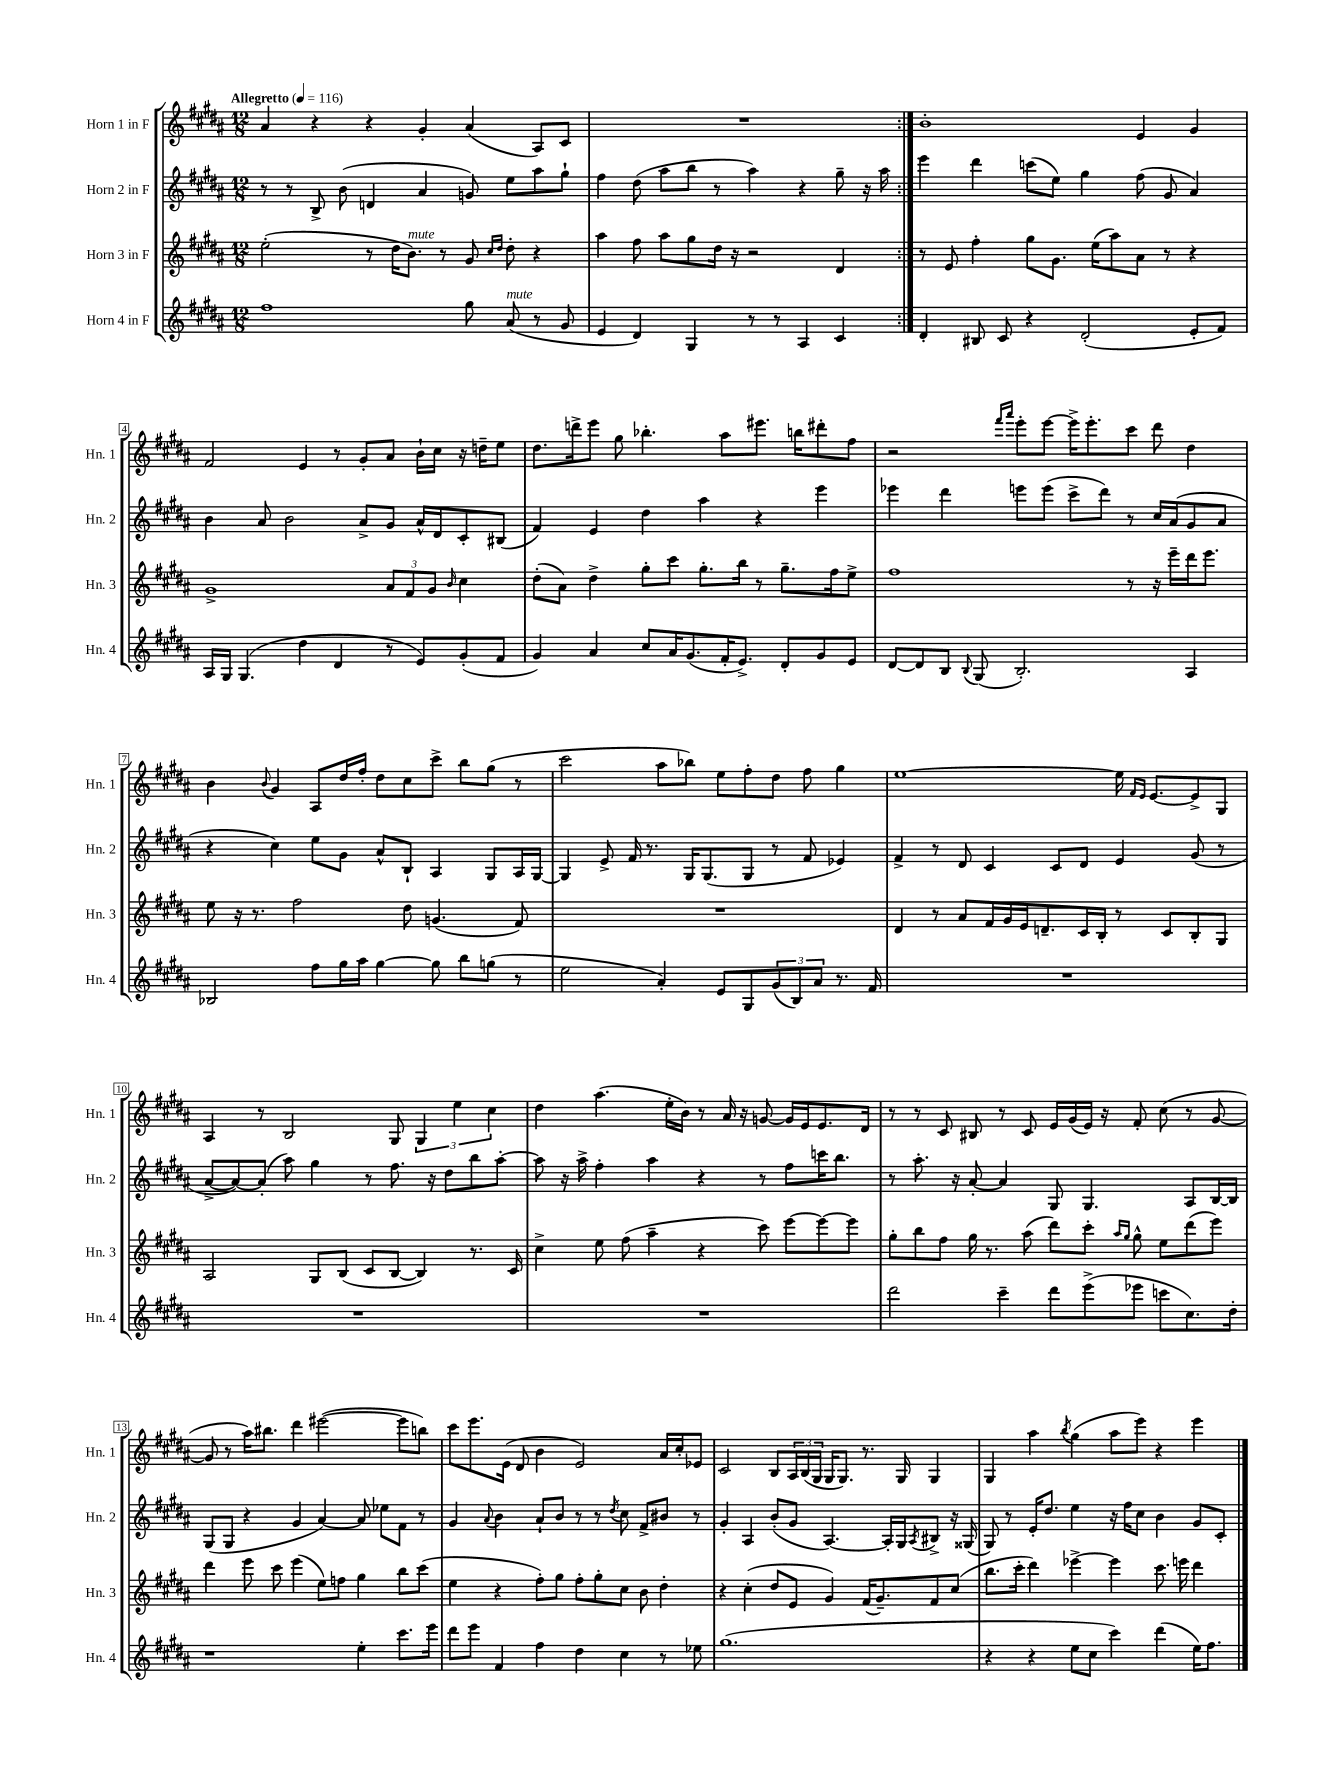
<<
\new StaffGroup <<
\new Staff = "s0" \with { instrumentName = "Horn 1 in F" shortInstrumentName = "Hn. 1" } {
    \clef treble \key b \major \numericTimeSignature \time 12/8 \tempo "Allegretto" 4 = 116
    \repeat volta 2 { ais'4 r4 r4 gis'4-. ais'4( ais8) cis'8 |
    R1. | }
    b'1-. e'4 gis'4 |
    fis'2 e'4 r8 gis'8-. ais'8 b'16-! cis''16 r16 d''16-- e''8 |
    dis''8. d'''16-> e'''8 gis''8 bes''4.-. ais''8 eis'''8. b''16 dis'''8-. fis''8 |
    r2 \grace { fis'''16 ais'''16 } e'''8-. e'''8~ e'''16-> e'''8.-. cis'''8 dis'''8 dis''4 |
    b'4 \appoggiatura { b'8 } gis'4 ais8 dis''16 fis''16-. dis''8 cis''8 cis'''8-> b''8 gis''8( r8 |
    cis'''2 ais''8 bes''8) e''8 fis''8-. dis''8 fis''8 gis''4 |
    e''1~ e''16 \grace { fis'16 e'16 } e'8.~ e'8-> gis8 |
    ais4 r8 b2 gis8 \tuplet 3/2 { gis4 e''4 cis''4 } |
    dis''4 ais''4.( e''16-. b'16) r8 ais'16 r16 g'8~ g'16 e'16 e'8. dis'16 |
    r8 r8 cis'8 bis8 r8 cis'8 e'16 gis'16( e'16) r16 fis'8-. cis''8( r8 gis'8~ |
    gis'8 r8 ais''16) bis''8. dis'''4 eis'''2~( eis'''8 b''8) |
    cis'''8 e'''8. e'16( dis'8 b'4 e'2) ais'16 cis''16-. ees'8 |
    cis'2 b8 \tuplet 3/2 { ais16 b16( gis16 } gis16 gis8.) r8. gis16 gis4 |
    gis4 ais''4 \acciaccatura { b''8 } gis''4( ais''8 e'''8) r4 e'''4 \bar "|." |
}
\new Staff = "s1" \with { instrumentName = "Horn 2 in F" shortInstrumentName = "Hn. 2" } {
    \clef treble \key b \major \numericTimeSignature \time 12/8
    \repeat volta 2 { r8 r8 b8-> b'8( d'4 ais'4 g'8) e''8 ais''8 gis''8-! |
    fis''4 dis''8( ais''8 b''8 r8 ais''4) r4 gis''8-- r16 ais''16 | }
    e'''4 dis'''4 c'''8( e''8) gis''4 fis''8( gis'8 ais'4) |
    b'4 ais'8 b'2 ais'8-> gis'8 ais'16-^ dis'16 cis'8-. bis8( |
    fis'4) e'4 dis''4 ais''4 r4 e'''4 |
    ees'''4 dis'''4 e'''8 e'''8( cis'''8-> dis'''8) r8 cis''16 ais'16( gis'8 ais'8 |
    r4 cis''4) e''8 gis'8 ais'8-^ b8-! ais4 gis8 ais16 gis16~ |
    gis4 e'8-> fis'16 r8. gis16 gis8.( gis8 r8 fis'8 ees'4) |
    fis'4-> r8 dis'8 cis'4 cis'8 dis'8 e'4 gis'8( r8 |
    ais'8~-> ais'8~) ais'8-.( ais''8) gis''4 r8 fis''8. r16 dis''8 b''8 ais''8~-. |
    ais''8 r16 ais''16-> fis''4-. ais''4 r4 r8 fis''8 c'''16 b''8. |
    r8 ais''8.-. r16 ais'8~-. ais'4 gis8 gis4. ais8 b16~ b16 |
    gis8( gis8 r4 gis'4 ais'4~) ais'8 ees''8 fis'8 r8 |
    gis'4 \appoggiatura { ais'8 } b'4 ais'8-! b'8 r8 r8 \acciaccatura { dis''8 } cis''8 fis'8-> bis'8 r8 |
    gis'4-. ais4 b'8-.( gis'8 ais4.~) ais16-. gis16 \acciaccatura { ais8 } bis8-> r16 gisis16( |
    gis8) r8 e'16-. dis''8. e''4 r16 fis''16 cis''8 b'4 gis'8 cis'8-. \bar "|." |
}
\new Staff = "s2" \with { instrumentName = "Horn 3 in F" shortInstrumentName = "Hn. 3" } {
    \clef treble \key b \major \numericTimeSignature \time 12/8
    \repeat volta 2 { e''2-.( r8 dis''16 b'8.^\markup { \italic "mute" }) r8 gis'8 \grace { cis''16 dis''16 } dis''8-. r4 |
    ais''4 fis''8 ais''8 gis''8 dis''16 r16 r2 dis'4 | }
    r8 e'8 fis''4-. gis''8 gis'8. e''16( ais''8) ais'8 r8 r4 |
    gis'1-> \tuplet 3/2 { ais'8 fis'8 gis'8 } \grace { b'16 } cis''4 |
    dis''8-.( ais'8) dis''4-> gis''8-. cis'''8 gis''8.-. b''16 r8 gis''8.-- fis''16 e''8-> |
    fis''1 r8 r16 e'''16-- dis'''16 e'''8. |
    e''8 r16 r8. fis''2 dis''8 g'4.( fis'8) |
    R1. |
    dis'4 r8 ais'8 fis'16 gis'16 e'16 d'8.-- cis'16 b16-. r8 cis'8 b8-. gis8 |
    ais2 gis8 b8( cis'8 b8~ b4) r8. cis'16 |
    cis''4-> e''8 fis''8( ais''4-- r4 cis'''8) e'''8~ e'''8~ e'''8 |
    gis''8-. b''8 fis''8 gis''16 r8. ais''8( dis'''8) cis'''8-. \grace { ais''16 gis''16 } gis''8-^ e''8 dis'''8( e'''8) |
    dis'''4 e'''8 cis'''8 e'''4( e''8) f''8 gis''4 b''8 cis'''8( |
    e''4 r4 fis''8-.) gis''8 fis''8-. gis''8-. cis''8 b'8 dis''4-. |
    r4 cis''4-.( dis''8 e'8 gis'4) fis'16( gis'8.--) fis'8 cis''8( |
    b''8. cis'''16-. dis'''4) ees'''4~-> ees'''4 cis'''8. e'''16 dis'''4 \bar "|." |
}
\new Staff = "s3" \with { instrumentName = "Horn 4 in F" shortInstrumentName = "Hn. 4" } {
    \clef treble \key b \major \numericTimeSignature \time 12/8
    \repeat volta 2 { fis''1 gis''8 ais'8^\markup { \italic "mute" }( r8 gis'8 |
    e'4 dis'4) gis4 r8 r8 ais4 cis'4 | }
    dis'4-. bis8 cis'8 r4 dis'2-.( e'8-. fis'8) |
    ais16 gis16 gis4.( dis''4 dis'4 r8 e'8) gis'8-.( fis'8 |
    gis'4) ais'4 cis''8 ais'16 gis'8.( fis'16-. e'8.->) dis'8-. gis'8 e'8 |
    dis'8~ dis'8 b8 \appoggiatura { b8 } gis8( b2.-.) ais4 |
    bes2 fis''8 gis''16 ais''16 gis''4~ gis''8 b''8 g''8( r8 |
    e''2 ais'4-.) e'8 gis8 \tuplet 3/2 { gis'8( b8) ais'8 } r8. fis'16 |
    R1. |
    R1. |
    R1. |
    dis'''2 cis'''4-- dis'''8 e'''8->( ees'''8 c'''8 cis''8.) dis''16-. |
    r1 e''4-. cis'''8. e'''16 |
    dis'''8 e'''8 fis'4 fis''4 dis''4 cis''4 r8 ees''8 |
    gis''1.( |
    r4 r4 e''8 cis''8 cis'''4) dis'''4( e''16) fis''8. \bar "|." |
}
>>
>>
\layout { \context { \Score \override BarNumber.stencil = #(make-stencil-boxer 0.1 0.3 ly:text-interface::print) } }
